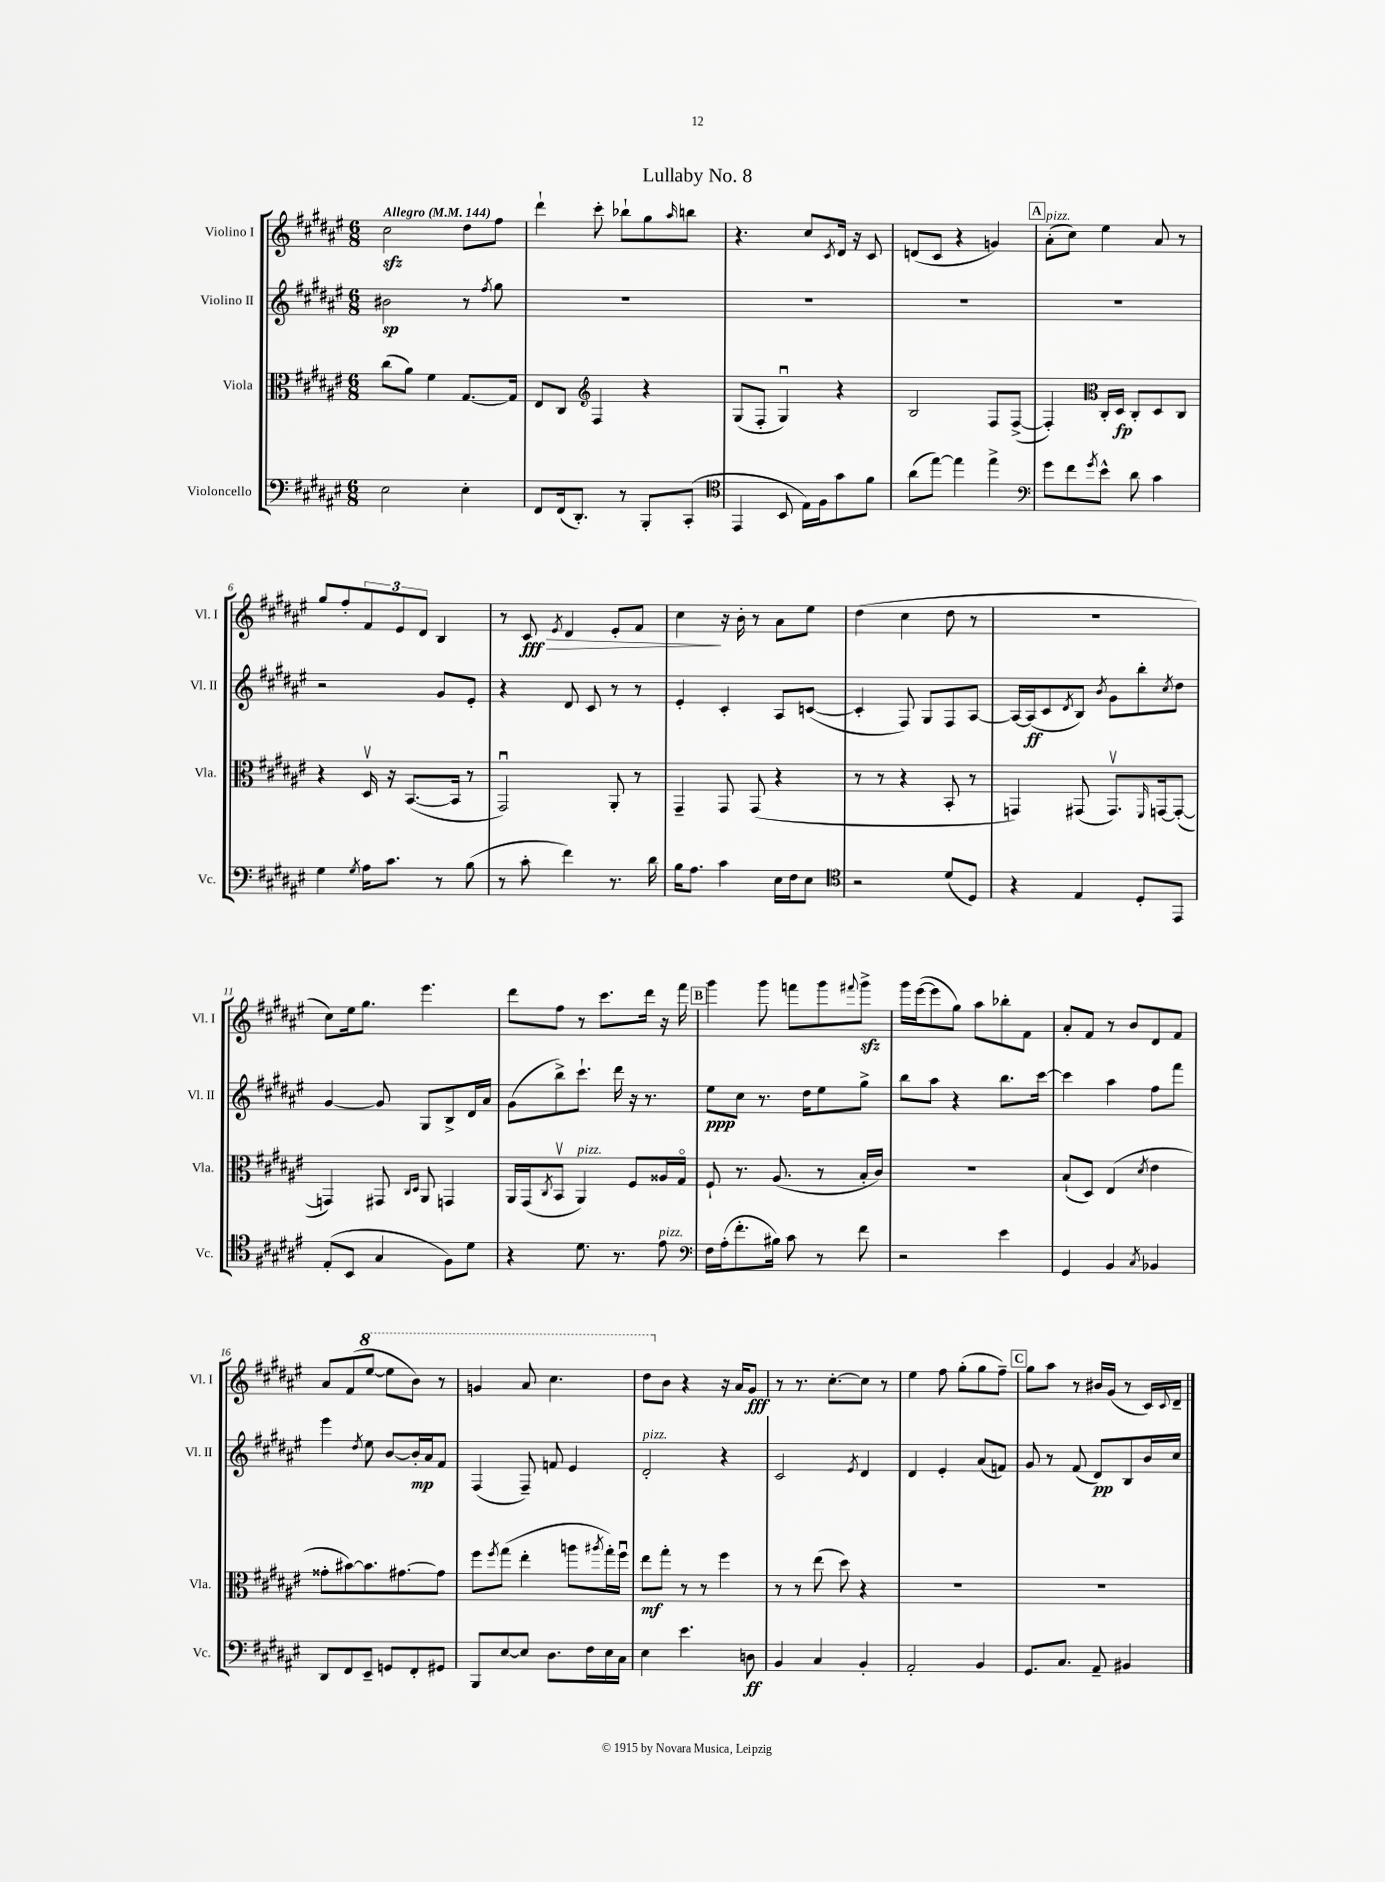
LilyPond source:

\header { title = "Lullaby No. 8" }
<<
\new StaffGroup <<
\new Staff = "s0" \with { instrumentName = "Violino I" shortInstrumentName = "Vl. I" } {
    \clef treble \key fis \major \numericTimeSignature \time 6/8 \tempo "Allegro" 4 = 144
    cis''2\sfz dis''8 fis''8 |
    dis'''4-! cis'''8-. bes''8-! gis''8 \grace { ais''16 } b''8 |
    r4. cis''8 \acciaccatura { cis'8 } dis'16 r16 cis'8 |
    d'8( cis'8 r4 g'4) |
    \mark \markup { \box "A" } ais'8-.^\markup { \italic "pizz." }( cis''8) eis''4 ais'8 r8 |
    gis''8 fis''8-. \tuplet 3/2 { fis'8 eis'8 dis'8 } b4 |
    r8 cis'8\fff\> \acciaccatura { eis'8 } dis'4 eis'8-. fis'8 |
    cis''4\! r16 b'16-. r8 ais'8 eis''8 |
    dis''4( cis''4 dis''8 r8 |
    R2. |
    cis''8) eis''16 gis''8. eis'''4. |
    dis'''8 fis''8 r8 cis'''8. dis'''16 r16 fis'''16 |
    \mark \markup { \box "B" } gis'''4 gis'''8 f'''8 gis'''8 \appoggiatura { fis'''8 } gis'''8->\sfz |
    gis'''16 eis'''16~( eis'''8 gis''8) ais''8 bes''8-. fis'8 |
    ais'8-. fis'8 r8 b'8 dis'8 fis'8 |
    ais'8 fis'8( \ottava #1 eis'''8~ eis'''8 b''8) r8 |
    g''4 ais''8 cis'''4. |
    dis'''8 \ottava #0 b'8 r4 r16 ais'16 gis'8\fff |
    r8 r8. cis''8.~-. cis''8 r8 |
    eis''4 fis''8 gis''8-.( gis''8 fis''8--) |
    \mark \markup { \box "C" } gis''8 ais''8 r8 bis'16 gis'16( r8 cis'16) \appoggiatura { cis'8 } dis'16-- \bar "|." |
}
\new Staff = "s1" \with { instrumentName = "Violino II" shortInstrumentName = "Vl. II" } {
    \clef treble \key fis \major \numericTimeSignature \time 6/8
    bis'2\sp r8 \acciaccatura { fis''8 } gis''8 |
    R2. |
    R2. |
    R2. |
    \mark \markup { \box "A" } R2. |
    r2 gis'8 eis'8-. |
    r4 dis'8 cis'8 r8 r8 |
    eis'4-. cis'4-. ais8 c'8~( |
    c'4-. fis8) gis8 fis8 ais8~ |
    ais16~ ais16\ff( cis'8 \acciaccatura { dis'8 } b8) \acciaccatura { b'8 } gis'8 b''8-. \acciaccatura { cis''8 } dis''8 |
    gis'4~ gis'8 gis8 b8-> dis'16 ais'16 |
    gis'8( b''8->) cis'''8.-! dis'''16 r16 r8. |
    \mark \markup { \box "B" } eis''8\ppp cis''8 r8. dis''16 eis''8 gis''8-> |
    b''8 ais''8 r4 b''8. cis'''16~ |
    cis'''4 ais''4 fis''8 fis'''8 |
    eis'''4 \acciaccatura { dis''8 } eis''8 b'8~ b'16-.\mp ais'16 fis'8 |
    fis4( fis8--) f'8 eis'4 |
    dis'2-.^\markup { \italic "pizz." } r4 |
    cis'2 \acciaccatura { eis'8 } dis'4 |
    dis'4 eis'4-. ais'8( f'8) |
    \mark \markup { \box "C" } gis'8 r8 fis'8( dis'8\pp) b8 b'16 cis''16 \bar "|." |
}
\new Staff = "s2" \with { instrumentName = "Viola" shortInstrumentName = "Vla." } {
    \clef alto \key fis \major \numericTimeSignature \time 6/8
    cis''8( ais'8) fis'4 gis8.~ gis16 |
    eis8 cis8 \clef treble fis4 r4 |
    gis8( fis8-. gis4\downbow) r4 |
    b2 fis8 fis8~->( |
    \mark \markup { \box "A" } fis4-.) \clef alto cis16-. dis16\fp cis8-. dis8 cis8 |
    r4 dis16\upbow r16 b,8.~( b,16 r8 |
    gis,2\downbow) ais,8-. r8 |
    gis,4-- gis,8 gis,8( r4 |
    r8 r8 r4 b,8-. r8 |
    g,4) gis,8( gis,8.\upbow) \grace { fis,16 } g,16~ g,8~-.( |
    g,4) gis,8 \grace { cis16 dis16 } ais,8 g,4 |
    ais,16 gis,16( \acciaccatura { cis8 } b,8\upbow ais,4^\markup { \italic "pizz." }) fis8 aisis16 gis16\flageolet |
    \mark \markup { \box "B" } fis8-! r8. ais8.( r8 b16-. cis'16) |
    R2. |
    b8-!( dis8) eis4( \acciaccatura { dis'8 } eis'4 |
    gisis'8-. bis'8~) bis'8. gis'8.~ gis'8 |
    fis''8 \acciaccatura { fis''8 } gis''8( eis''4-. a''8 \acciaccatura { ais''8 } gis''16-.) fis''16\downbow |
    eis''8\mf gis''8-. r8 r8 fis''4 |
    r8 r8 eis''8( dis''8) r4 |
    R2. |
    \mark \markup { \box "C" } R2. \bar "|." |
}
\new Staff = "s3" \with { instrumentName = "Violoncello" shortInstrumentName = "Vc." } {
    \clef bass \key fis \major \numericTimeSignature \time 6/8
    eis2 eis4-. |
    fis,8 fis,16( dis,8.-.) r8 b,,8-. cis,8-.( |
    \clef tenor eis,4 b,8 eis16) fis16 gis'8 fis'8 |
    ais'8( eis''8~) eis''4 eis''4-> |
    \mark \markup { \box "A" } \clef bass gis'8 fis'8 \acciaccatura { gis'8 } eis'8-^ dis'8 cis'4 |
    gis4 \acciaccatura { gis8 } ais16 cis'8. r8 b8( |
    r8 cis'8-. fis'4) r8. dis'16 |
    b16 ais8. cis'4 eis16 fis16 eis8 |
    \clef tenor r2 dis'8( dis8) |
    r4 eis4 dis8-. eis,8 |
    eis8-.( b,8 gis4 fis8) dis'8 |
    r4 dis'8. r8. eis'8^\markup { \italic "pizz." } |
    \mark \markup { \box "B" } \clef bass fis16 ais16-.( fis'8.-. bis16) cis'8 r8 fis'8 |
    r2 eis'4 |
    gis,4 b,4 \acciaccatura { cis8 } bes,4 |
    dis,8 fis,8 eis,8-- g,8 fis,8-. gis,8 |
    b,,8 eis8~ eis8 dis8. fis16 eis16 cis16 |
    eis4 eis'4. d8\ff |
    b,4 cis4 b,4-. |
    ais,2-. b,4 |
    \mark \markup { \box "C" } gis,8. cis8. ais,8-- bis,4 \bar "|." |
}
>>
>>
